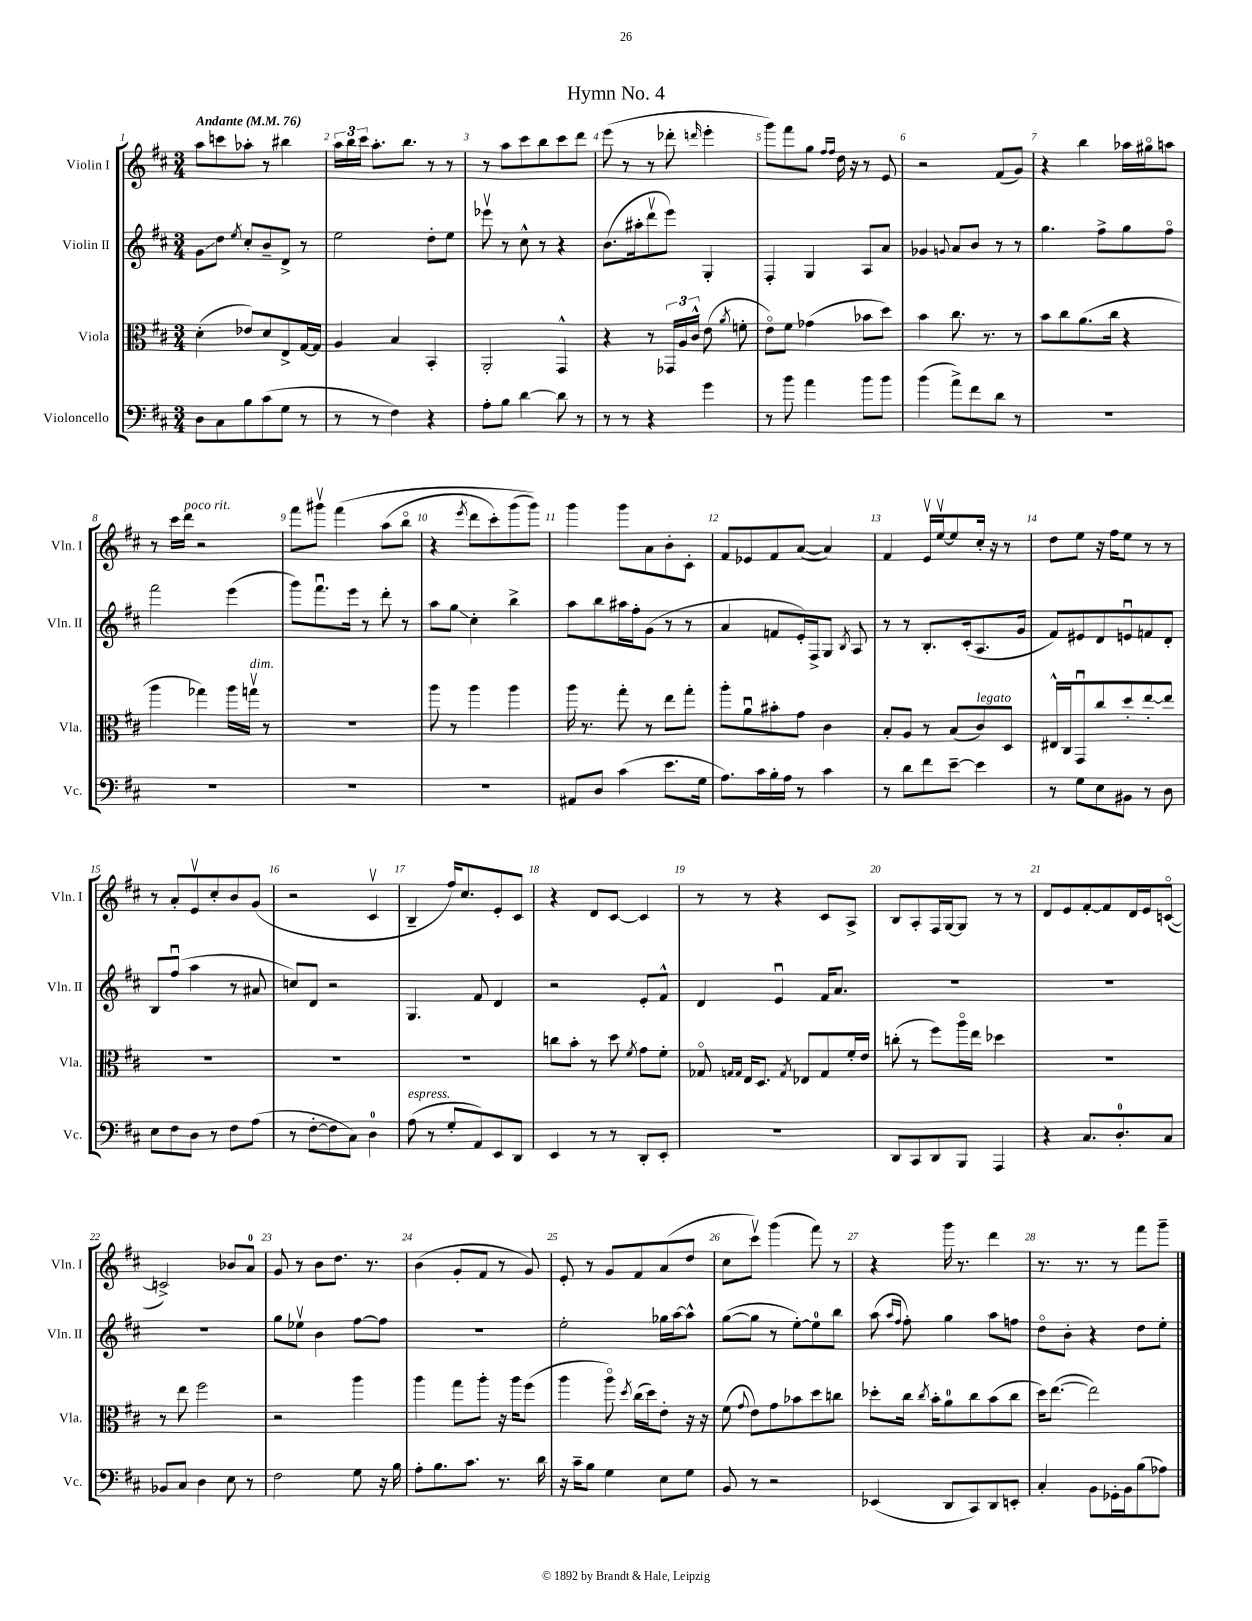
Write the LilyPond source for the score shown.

\header { title = "Hymn No. 4" }
<<
\new StaffGroup <<
\new Staff = "s0" \with { instrumentName = "Violin I" shortInstrumentName = "Vln. I" } {
    \clef treble \key d \major \numericTimeSignature \time 3/4 \tempo "Andante" 4 = 76
    \autoBeamOff a''8[ c'''8 aes''8]-. r8 bis''4 |
    \tuplet 3/2 { a''16[ b''16 cis'''16] } a''8.[-. b''8.] r8 r8 |
    r8 a''8[ cis'''8 b''8 cis'''8 d'''8] |
    e'''8( r8 r8 des'''8-. \grace { d'''16 } e'''4-. |
    g'''8[) fis'''8 g''8] \grace { fis''16[ fis''16] } d''16 r16 r8 e'8 |
    r2 fis'8[( g'8]) |
    r4 b''4 aes''16[ gis''16\flageolet a''8] |
    r8 cis'''16[ d'''16]^\markup { \italic "poco rit." } r2 |
    fis'''8[ gis'''8]\upbow fis'''4\( a''8[( b''8]\flageolet |
    r4 \acciaccatura { e'''8 } d'''8[ cis'''8-.) g'''8( g'''8])\) |
    g'''4 g'''8[ a'8 b'8-. cis'8]-. |
    fis'8[ ees'8 fis'8 a'8]~( a'4) |
    fis'4 e'16[\upbow e''16~\upbow e''8 cis''16]-. r16 r8 |
    d''8[ e''8] r16 fis''16[ e''8] r8 r8 |
    r8 a'8[-. e'8\upbow cis''8-. b'8 g'8]( |
    r2 cis'4\upbow |
    b4-- fis''16[) cis''8. e'8-. cis'8] |
    r4 d'8[ cis'8]~ cis'4 |
    r8 r8 r4 cis'8[ a8]-> |
    b8[ a8-. fis16 g16~ g8] r8 r8 |
    d'8[ e'8 fis'8~-. fis'8 d'16 e'16 c'8]~\flageolet( |
    c'2->) bes'8[ a'8]-0 |
    g'8 r8 b'8[ d''8.] r8. |
    b'4( g'8[-. fis'8] r8 g'8) |
    e'8-. r8 g'8[ fis'8 a'8( d''8] |
    cis''8[ cis'''8]\upbow) g'''4( fis'''8) r8 |
    r4 g'''16 r8. d'''4 |
    r8. r8. r8 fis'''8[ g'''8]-- \bar "|." |
}
\new Staff = "s1" \with { instrumentName = "Violin II" shortInstrumentName = "Vln. II" } {
    \clef treble \key d \major \numericTimeSignature \time 3/4
    \autoBeamOff g'8[\glissando d''8] \acciaccatura { e''8 } cis''8[-. b'8-- d'8]-> r8 |
    e''2 d''8[-. e''8] |
    ees'''8\upbow r8 cis''8-^ r8 r4 |
    b'8.[( ais''16-. d'''8\upbow e'''8]) g4-. |
    fis4-. g4 a8[ a'8] |
    ges'4 \appoggiatura { g'8 } a'8[ b'8] r8 r8 |
    g''4. fis''8[-> g''8 fis''8]\flageolet |
    fis'''2 e'''4( |
    g'''8[) fis'''8.\downbow e'''16] r8 d'''8-. r8 |
    a''8[ g''8]\glissando cis''4-. b''4-> |
    a''8[ b''8 ais''16 fis''16-. g'8]( r8 r8 |
    a'4 f'8[ e'16-.) fis16-> g8] \acciaccatura { b8 } a8 |
    r8 r8 b8.[-. cis'16-.( a8. g'16] |
    fis'8[) eis'8 d'8 e'8\downbow f'8 d'8]-. |
    b8[ fis''8]\downbow( a''4 r8 ais'8 |
    c''8[) d'8] r2 |
    g4. fis'8 d'4 |
    r2 e'8[-. fis'8]-^ |
    d'4 e'4\downbow fis'16[ a'8.] |
    R2. |
    R2. |
    R2. |
    g''8[ ees''8]\upbow b'4 fis''8[~ fis''8] |
    R2. |
    e''2-. ges''16[ a''16~ a''8]-^ |
    g''8[~( g''8] r8 e''8[~-.) e''8-0 b''8] |
    a''8( \grace { a''16[ fis''16] } fis''8-.) g''4 a''8[ f''8] |
    d''8[\flageolet b'8]-. r4 d''8[ e''8]-. \bar "|." |
}
\new Staff = "s2" \with { instrumentName = "Viola" shortInstrumentName = "Vla." } {
    \clef alto \key d \major \numericTimeSignature \time 3/4
    \autoBeamOff d'4-.( ees'8[) d'8 e8-> g16~ g16] |
    a4 b4 b,4-. |
    a,2-. g,4-^ |
    r4 r8 \tuplet 3/2 { ges,16[ a16 cis'16]-^ } e'8( \acciaccatura { a'8 } f'8-. |
    e'8[\flageolet) fis'8] ges'4( bes'8[ d''8]) |
    b'4 cis''8. r8. r8 |
    b'8[ cis''8 a'8.( cis''16] r4 |
    a''4 ges''4) a''16[ g''16]\upbow^\markup { \italic "dim." } r8 |
    R2. |
    a''8 r8 a''4 a''4 |
    a''16 r8. g''8-. r8 e''8[ g''8]-. |
    a''8[-. a'8\downbow bis'8-. g'8] cis'4 |
    b8[-. a8] r8 b8[( cis'8^\markup { \italic "legato" }) d8] |
    eis16[-^ cis16 g,8\downbow cis''8 d''8-. e''8~-. e''8] |
    R2. |
    R2. |
    R2. |
    c''8[ b'8]-. r8 d''8 \acciaccatura { fis'8 } g'8[ fis'8]-. |
    ges8\flageolet \grace { g16[ g16] } e16[ d8.] \acciaccatura { g8 } ees8[ g8 fis'16-. e'16] |
    c''8-.( r8 fis''8[) a''16\flageolet e''16] des''4 |
    R2. |
    r8 e''8 fis''2 |
    r2 a''4 |
    a''4 g''8[ a''8]-. r16 a''16[ fis''8]( |
    a''4 a''8\flageolet) \acciaccatura { d''8 } cis''16[( d''16) e'8]-. r16 r16 |
    fis'8( \appoggiatura { g'8 } e'8[) g'8 bes'8 d''8 c''8] |
    des''8[-. cis''16] \acciaccatura { cis''8 } b'16[-. a'8-0 cis''8 b'8( cis''8] |
    d''16[) e''8.]~( e''2) \bar "|." |
}
\new Staff = "s3" \with { instrumentName = "Violoncello" shortInstrumentName = "Vc." } {
    \clef bass \key d \major \numericTimeSignature \time 3/4
    \autoBeamOff d8[ cis8 b8 cis'8( g8] r8 |
    r8 r8 fis4) r4 |
    a8[-. b8] d'4~ d'8 r8 |
    r8 r8 r4 g'4 |
    r8 b'8 a'4 b'8[ b'8] |
    b'4( a'8[->) fis'8 d'8] r8 |
    R2. |
    R2. |
    R2. |
    R2. |
    ais,8[ d8] cis'4( e'8.[ g16] |
    a8.[) cis'16 b16-. a16] r8 cis'4 |
    r8 d'8[ fis'8 e'8]~-- e'4 |
    r8 g8[ e8 bis,8] r8 d8 |
    e8[ fis8 d8] r8 fis8[ a8]( |
    r8 fis8[~-. fis8 cis8]) d4-0 |
    a8^\markup { \italic "espress." }( r8 g8[-. a,8) e,8 d,8] |
    e,4 r8 r8 d,8[-. e,8]-. |
    R2. |
    d,8[ cis,8 d,8 b,,8] a,,4 |
    r4 cis8.[ d8.-0-. cis8] |
    bes,8[ cis8] d4 e8 r8 |
    fis2 g8 r16 b16 |
    a8[-. b8. cis'8.] r8. d'16 |
    r16 cis'16[-- b8] g4 e8[ g8] |
    b,8 r8 r2 |
    ees,4( d,8[ cis,8) d,8 e,8]-. |
    cis4-. b,8[ ges,16-. b,16 b8( aes8]) \bar "|." |
}
>>
>>
\layout { \context { \Score \override BarNumber.break-visibility = ##(#f #t #t) barNumberVisibility = #all-bar-numbers-visible } }
